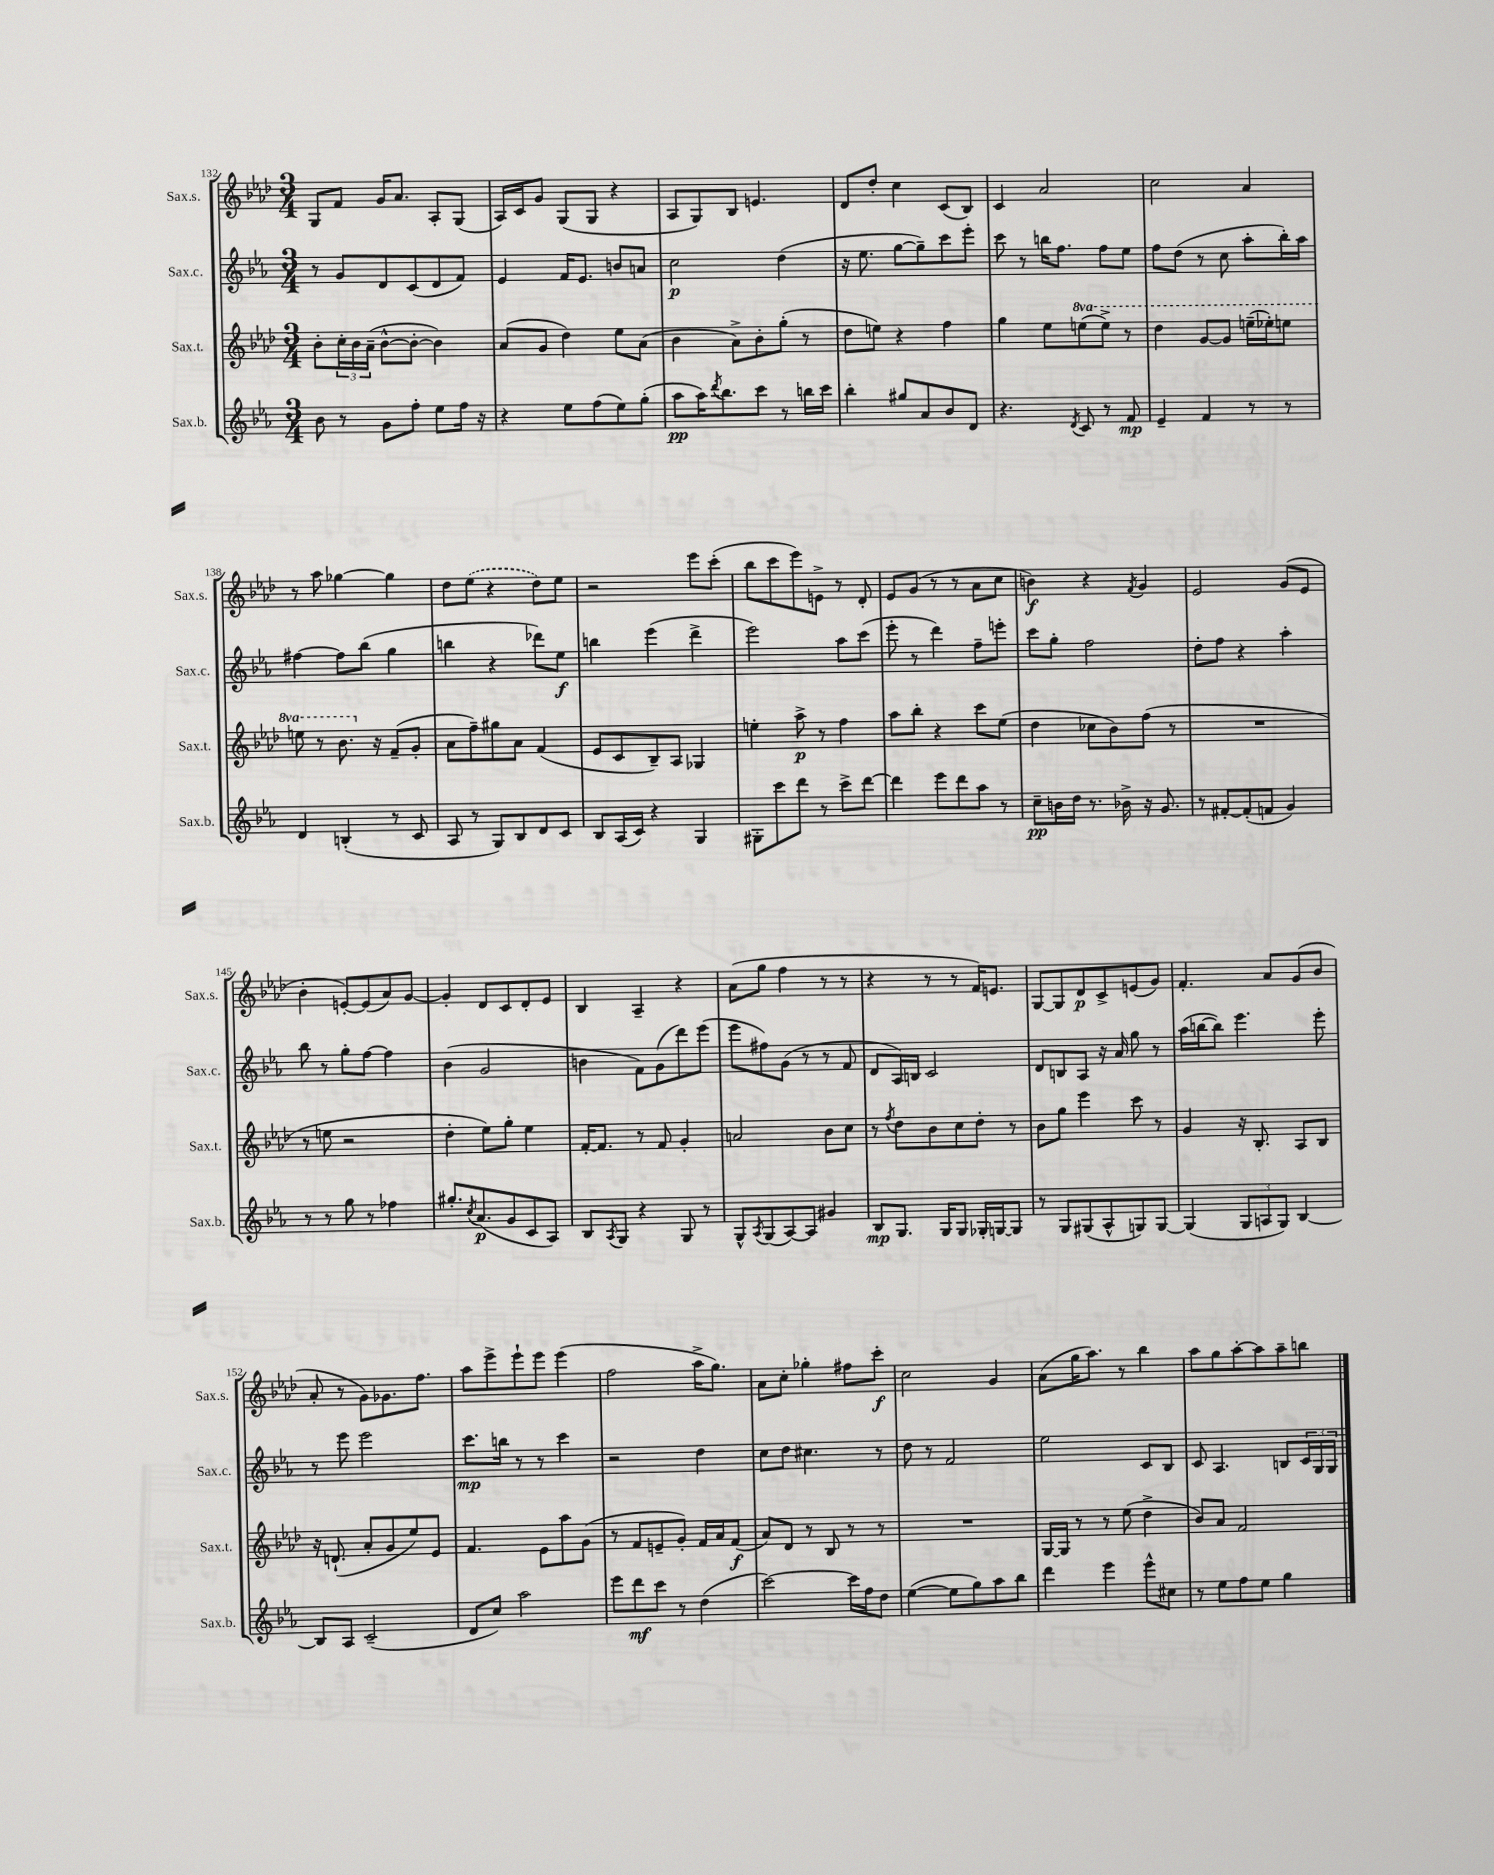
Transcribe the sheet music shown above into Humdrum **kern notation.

**kern	**dynam	**kern	**dynam	**kern	**dynam	**kern	**dynam
*part4	*part4	*part3	*part3	*part2	*part2	*part1	*part1
*staff4	*staff4	*staff3	*staff3	*staff2	*staff2	*staff1	*staff1
*I"Sax.b.	*	*I"Sax.t.	*	*I"Sax.c.	*	*I"Sax.s.	*
*I'Sax.b.	*	*I'Sax.t.	*	*I'Sax.c.	*	*I'Sax.s.	*
*clefG2	*	*clefG2	*	*clefG2	*	*clefG2	*
*k[b-e-a-]	*	*k[b-e-a-d-]	*	*k[b-e-a-]	*	*k[b-e-a-d-]	*
*M3/4	*	*M3/4	*	*M3/4	*	*M3/4	*
=132	=132	=132	=132	=132	=132	=132	=132
8b-\	.	8b-'\L	.	8r	.	8G/L	.
8r	.	24cc'\L	.	8g/L	.	8f/J	.
.	.	24b-\	.	.	.	.	.
.	.	(24a-~\JJ	.	.	.	.	.
8g\L	.	[8b-^^\L	.	8d/	.	16g/KL	.
.	.	.	.	.	.	8.a-/J	.
8ff'\J	.	8b-'\J_	.	(8c/	.	.	.
8ee-\L	.	4b-\])	.	8d/	.	8A-'/L	.
16ff\Jk	.	.	.	8f/J)	.	(8G/J	.
16r	.	.	.	.	.	.	.
=133	=133	=133	=133	=133	=133	=133	=133
4r	.	(8a-/L	.	4e-/	.	16A-/LL)	.
.	.	.	.	.	.	16c/J	.
.	.	8g/J	.	.	.	8g/J	.
8ee-\L	.	4dd-\)	.	16f/KL	.	(8G/L	.
.	.	.	.	8.e-/J	.	.	.
(8ff\	.	.	.	.	.	8G/J	.
8ee-\)	.	8ee-\L	.	8bn/L	.	4r	.
(8gg'\J	.	(8a-\J	.	8an/J	.	.	.
=134	=134	=134	=134	=134	=134	=134	=134
8aa-\L	pp	4b-\	.	2cc\	p	8A-/L	.
16aa-\K)	.	.	.	.	.	8G/)	.
8qddd/	.	.	.	.	.	.	.
8.bb-\	.	.	.	.	.	.	.
.	.	8a-^\L)	.	.	.	8B-/J	.
8ccc\J	.	8b-'\	.	.	.	4.en/	.
8r	.	(8gg'\J	.	(4dd\	.	.	.
16bbn\LL	.	8r	.	.	.	.	.
16ccc\JJ	.	.	.	.	.	.	.
=135	=135	=135	=135	=135	=135	=135	=135
4bb-'\	.	8dd-\L	.	16r	.	8d-/L	.
.	.	.	.	8.ee-\	.	.	.
.	.	8een\J)	.	.	.	8dd-'/J	.
8gg#X/L	.	4r	.	[8gg\L	.	4cc\	.
8a-/	.	.	.	8gg~\])	.	.	.
8b-/	.	4ff\	.	8ccc\	.	(8c/L	.
8d/J	.	.	.	8eee-'\J	.	8B-/J)	.
=136	=136	=136	=136	=136	=136	=136	=136
4.r	.	4gg\	.	8ccc\	.	4c/	.
.	.	.	.	8r	.	.	.
.	.	8ee-\L	.	16bbn\KL	.	2a-/	.
.	.	.	.	8.ff\J	.	.	.
8qd/	.	.	.	.	.	.	.
*	*	*8va	*	*	*	*	*
8c/	.	(8eeen\	.	.	.	.	.
8r	.	8eee^\J)	.	8ff\L	.	.	.
8f/	mp	8r	.	8ee-\J	.	.	.
=137	=137	=137	=137	=137	=137	=137	=137
4e-~/	.	4ddd-\	.	8ff\L	.	2cc\	.
.	.	.	.	(8dd\J	.	.	.
4f/	.	[8gg/L	.	8r	.	.	.
.	.	8gg/J]	.	8cc\	.	.	.
8r	.	(16eeen~\LL	.	8aa-'\L	.	4a-/	.
.	.	16eee-X'\J)	.	.	.	.	.
8r	.	8eeen\J	.	16bb-'\L)	.	.	.
.	.	.	.	16aa-\JJ	.	.	.
!!LO:LB:g=z
=138	=138	=138	=138	=138	=138	=138	=138
4d/	.	8eeen\	.	[4ff#X\	.	8r	.
.	.	8r	.	.	.	8aa-\	.
(4Bn'/	.	8.bb-\	.	8ff#\L]	.	[4gg-X\	.
.	.	.	.	(8bb-\J	.	.	.
*	*	*X8va	*	*	*	*	*
.	.	16r	.	.	.	.	.
8r	.	(8f~/L	.	4gg\	.	4gg-\]	.
8c/	.	8g'/J	.	.	.	.	.
=139	=139	=139	=139	=139	=139	=139	=139
8A-/	.	8a-\L	.	4bbn\	.	8dd-\L	.
8r	.	8ff~\)	.	.	.	(8ee-\J	.
8G/L)	.	8gg#X\	.	4r	.	4r	.
8B-/	.	8a-\J	.	.	.	.	.
8d/	.	(4f/	.	8ddd-X\L)	.	8dd-\L)	.
8c/J	.	.	.	8ee-\J	f	8ee-\J	.
=140	=140	=140	=140	=140	=140	=140	=140
8B-/L	.	8e-/L	.	4bbn\	.	2r	.
(16A-/L	.	8c/	.	.	.	.	.
16c/JJ)	.	.	.	.	.	.	.
4r	.	8B-~/)	.	(4eee-\	.	.	.
.	.	8A-/J	.	.	.	.	.
4G/	.	4G-X/	.	4ddd^\	.	8eee-\L	.
.	.	.	.	.	.	(8ccc'\J	.
=141	=141	=141	=141	=141	=141	=141	=141
8G#X'\L	.	4een'\	.	2eee-\)	.	8bb-\L	.
8ccc\	.	.	.	.	.	8ccc\	.
8ddd\J	.	8aa-^\	p	.	.	8eee-\)	.
8r	.	8r	.	.	.	8en^\J	.
8ccc^\L	.	4ff\	.	8aa-\L	.	8r	.
[8ddd\J	.	.	.	(8ccc\J	.	8d-'/	.
=142	=142	=142	=142	=142	=142	=142	=142
4ddd\]	.	8aa-\L	.	8eee-'\	.	8e-/L	.
.	.	8bb-'\J	.	8r	.	(8g/J	.
8eee-\L	.	4r	.	4ddd\)	.	8r	.
8ddd\	.	.	.	.	.	8r	.
8aa-\J	.	8ccc\L	.	8ff~\L	.	8a-\L	.
8r	.	(8ee-\J	.	8eeen'\J	.	8cc\J	.
=143	=143	=143	=143	=143	=143	=143	=143
8cc~\L	pp	4dd-\	.	8ccc\L	.	4bn\)	f
16bn\L	.	.	.	8gg'\J	.	.	.
16dd\JJ	.	.	.	.	.	.	.
8.r	.	8cc-X\L	.	2ff\	.	4r	.
.	.	8b-\)	.	.	.	.	.
16b-X^\	.	.	.	.	.	.	.
.	.	.	.	.	.	8qf/	.
16r	.	(8ff\J	.	.	.	4g/	.
8.g/	.	.	.	.	.	.	.
.	.	8r	.	.	.	.	.
=144	=144	=144	=144	=144	=144	=144	=144
8r	.	2.r	.	8dd'\L	.	2e-/	.
[8f#X'/L	.	.	.	8ff\J	.	.	.
(8f#'/]	.	.	.	4r	.	.	.
8fn/J	.	.	.	.	.	.	.
4g/)	.	.	.	4aa-'\	.	(8g/L	.
.	.	.	.	.	.	8e-/J	.
!!LO:LB:g=z
=145	=145	=145	=145	=145	=145	=145	=145
8r	.	8r	.	8bb-\	.	4b-'\	.
8r	.	8een\	.	8r	.	.	.
8gg\	.	2r	.	8gg'\L	.	[8en'/L)	.
8r	.	.	.	[8ff\J	.	(8e/]	.
4ff-X\	.	.	.	4ff\]	.	8a-/)	.
.	.	.	.	.	.	[8g/J	.
=146	=146	=146	=146	=146	=146	=146	=146
8.gg#X'/L	.	4dd-'\	.	(4b-\	.	4g'/]	.
8qcc/	.	.	.	.	.	.	.
(8.a-/	p	.	.	.	.	.	.
.	.	8ee-\L)	.	2g/	.	8d-/L	.
8g/	.	8gg'\J	.	.	.	8c/	.
8c/	.	4ee-\	.	.	.	8d-'/	.
8A-/J)	.	.	.	.	.	8e-/J	.
=147	=147	=147	=147	=147	=147	=147	=147
8B-/L	.	[16f'/KL	.	4bn\	.	4B-/	.
.	.	8.f/J]	.	.	.	.	.
8qA-/	.	.	.	.	.	.	.
8G/J	.	.	.	.	.	.	.
4r	.	8r	.	8f\L)	.	4A-~/	.
.	.	8f/	.	(8g\	.	.	.
8G/	.	4g'/	.	8ddd\)	.	4r	.
8r	.	.	.	(8eee-\J	.	.	.
=148	=148	=148	=148	=148	=148	=148	=148
8G^^/L	.	2an/	.	8eee-\L	.	(8a-\L	.
8qA-/	.	.	.	.	.	.	.
(8G/	.	.	.	8ff#X\)	.	8gg\J	.
[8A-/)	.	.	.	(8g\J	.	4ff\	.
8A-/J]	.	.	.	8r	.	.	.
4g#X/	.	8b-\L	.	8r	.	8r	.
.	.	8cc\J	.	8f/	.	8r	.
=149	=149	=149	=149	=149	=149	=149	=149
8B-/L	mp	8r	.	8d/L	.	4r	.
.	.	8qff/	.	.	.	.	.
8.G/J	.	8dd-\L	.	16A-/L)	.	.	.
.	.	.	.	16Bn/JJ	.	.	.
.	.	8b-\	.	2c/	.	8r	.
16G/KL	.	.	.	.	.	.	.
8G/J	.	8cc\	.	.	.	8r	.
16G-X'/LL	.	8dd-'\J	.	.	.	16f/KL)	.
[16Gn/J	.	.	.	.	.	8.en/J	.
8G/J]	.	8r	.	.	.	.	.
=150	=150	=150	=150	=150	=150	=150	=150
8r	.	8b-\L	.	8d/L	.	[8G/L	.
8G/L	.	8gg\J	.	8Bn/	.	8G/]	.
(8G#X/	.	4eee-\	.	8A-/J	.	8d-/	p
8A-^^/	.	.	.	16r	.	8c^/	.
.	.	.	.	16a-/	.	.	.
8Gn/)	.	8ccc\	.	8gg\	.	(8en/	.
[8G/J	.	8r	.	8r	.	8g/J)	.
=151	=151	=151	=151	=151	=151	=151	=151
(4G/]	.	4g/	.	(16aa-\LL	.	4.f'/	.
.	.	.	.	[16bbn\J	.	.	.
.	.	.	.	8bb\J])	.	.	.
12G/L	.	16r	.	4.eee-\	.	.	.
.	.	8.B-'/	.	.	.	.	.
12An/	.	.	.	.	.	.	.
.	.	.	.	.	.	8a-/L	.
12G/J)	.	.	.	.	.	.	.
[4B-/	.	8A-/L	.	.	.	(8g/	.
.	.	8B-/J	.	8eee-'\	.	8b-/J	.
!!LO:LB:g=z
=152	=152	=152	=152	=152	=152	=152	=152
8B-/L]	.	16r	.	8r	.	8a-'/	.
.	.	(8.dn`/	.	.	.	.	.
8A-/J	.	.	.	8eee-\	.	8r	.
(2c~/	.	8a-'/L	.	2eee-\	.	8g\L)	.
.	.	8g/	.	.	.	8.g-X\	.
.	.	8ee-/)	.	.	.	.	.
.	.	.	.	.	.	8.ff\J	.
.	.	8e-/J	.	.	.	.	.
=153	=153	=153	=153	=153	=153	=153	=153
8d/L	.	4.f/	.	8.ccc\L	mp	8aa-\L	.
8cc/J)	.	.	.	.	.	8eee-^\	.
.	.	.	.	16bbn\Jk	.	.	.
2aa-\	.	.	.	8r	.	8eee-`\	.
.	.	8e-\L	.	8r	.	8eee-\J	.
.	.	8aa-\	.	4ccc\	.	(4eee-\	.
.	.	(8g\J	.	.	.	.	.
=154	=154	=154	=154	=154	=154	=154	=154
8eee-\L	.	8r	.	2r	.	2ff\	.
8ddd\	mf	8f/L	.	.	.	.	.
8ccc\J	.	8en~/	.	.	.	.	.
8r	.	8g'/J)	.	.	.	.	.
(4dd\	.	16f/LL	.	4dd\	.	16aa-^\KL	.
.	.	16a-/J	.	.	.	8.gg\J)	.
.	.	(8f/J	f	.	.	.	.
=155	=155	=155	=155	=155	=155	=155	=155
[2ccc\)	.	8a-/L)	.	8cc\L	.	8a-\L	.
.	.	8d-/J	.	8dd\J	.	8cc'\J	.
.	.	8r	.	4.cc#X\	.	4gg-X'\	.
.	.	8B-/	.	.	.	.	.
16ccc\LL]	.	8r	.	.	.	8ff#X\L	.
16ff\J	.	.	.	.	.	.	.
8dd\J	.	8r	.	8r	.	8ccc'\J	f
=156	=156	=156	=156	=156	=156	=156	=156
([4ee-\	.	2.r	.	8dd\	.	2cc\	.
.	.	.	.	8r	.	.	.
8ee-\L]	.	.	.	2f/	.	.	.
8gg\)	.	.	.	.	.	.	.
8aa-\	.	.	.	.	.	4g/	.
8bb-\J	.	.	.	.	.	.	.
=157	=157	=157	=157	=157	=157	=157	=157
4ddd\	.	[16G/LL	.	2ee-\	.	(8a-\L	.
.	.	16G/JJ]	.	.	.	.	.
.	.	8r	.	.	.	16gg\K	.
.	.	.	.	.	.	8.aa-\J)	.
4eee-\	.	8r	.	.	.	.	.
.	.	(8ee-\	.	.	.	8r	.
8eee-^^\L	.	4dd-^\	.	8c/L	.	4bb-\	.
8cc#X\J	.	.	.	8B-/J	.	.	.
=158	=158	=158	=158	=158	=158	=158	=158
8r	.	8b-/L)	.	8c/	.	8aa-\L	.
8ee-\L	.	8a-/J	.	4.A-/	.	8gg\	.
8ff\	.	2f/	.	.	.	[8aa-'\	.
8ee-\J	.	.	.	.	.	8aa-\]	.
4gg\	.	.	.	8Bn/L	.	8aa-~\	.
.	.	.	.	24c/L	.	8bbn\J	.
.	.	.	.	24G/	.	.	.
.	.	.	.	24G/JJ	.	.	.
==	==	==	==	==	==	==	==
*-	*-	*-	*-	*-	*-	*-	*-
